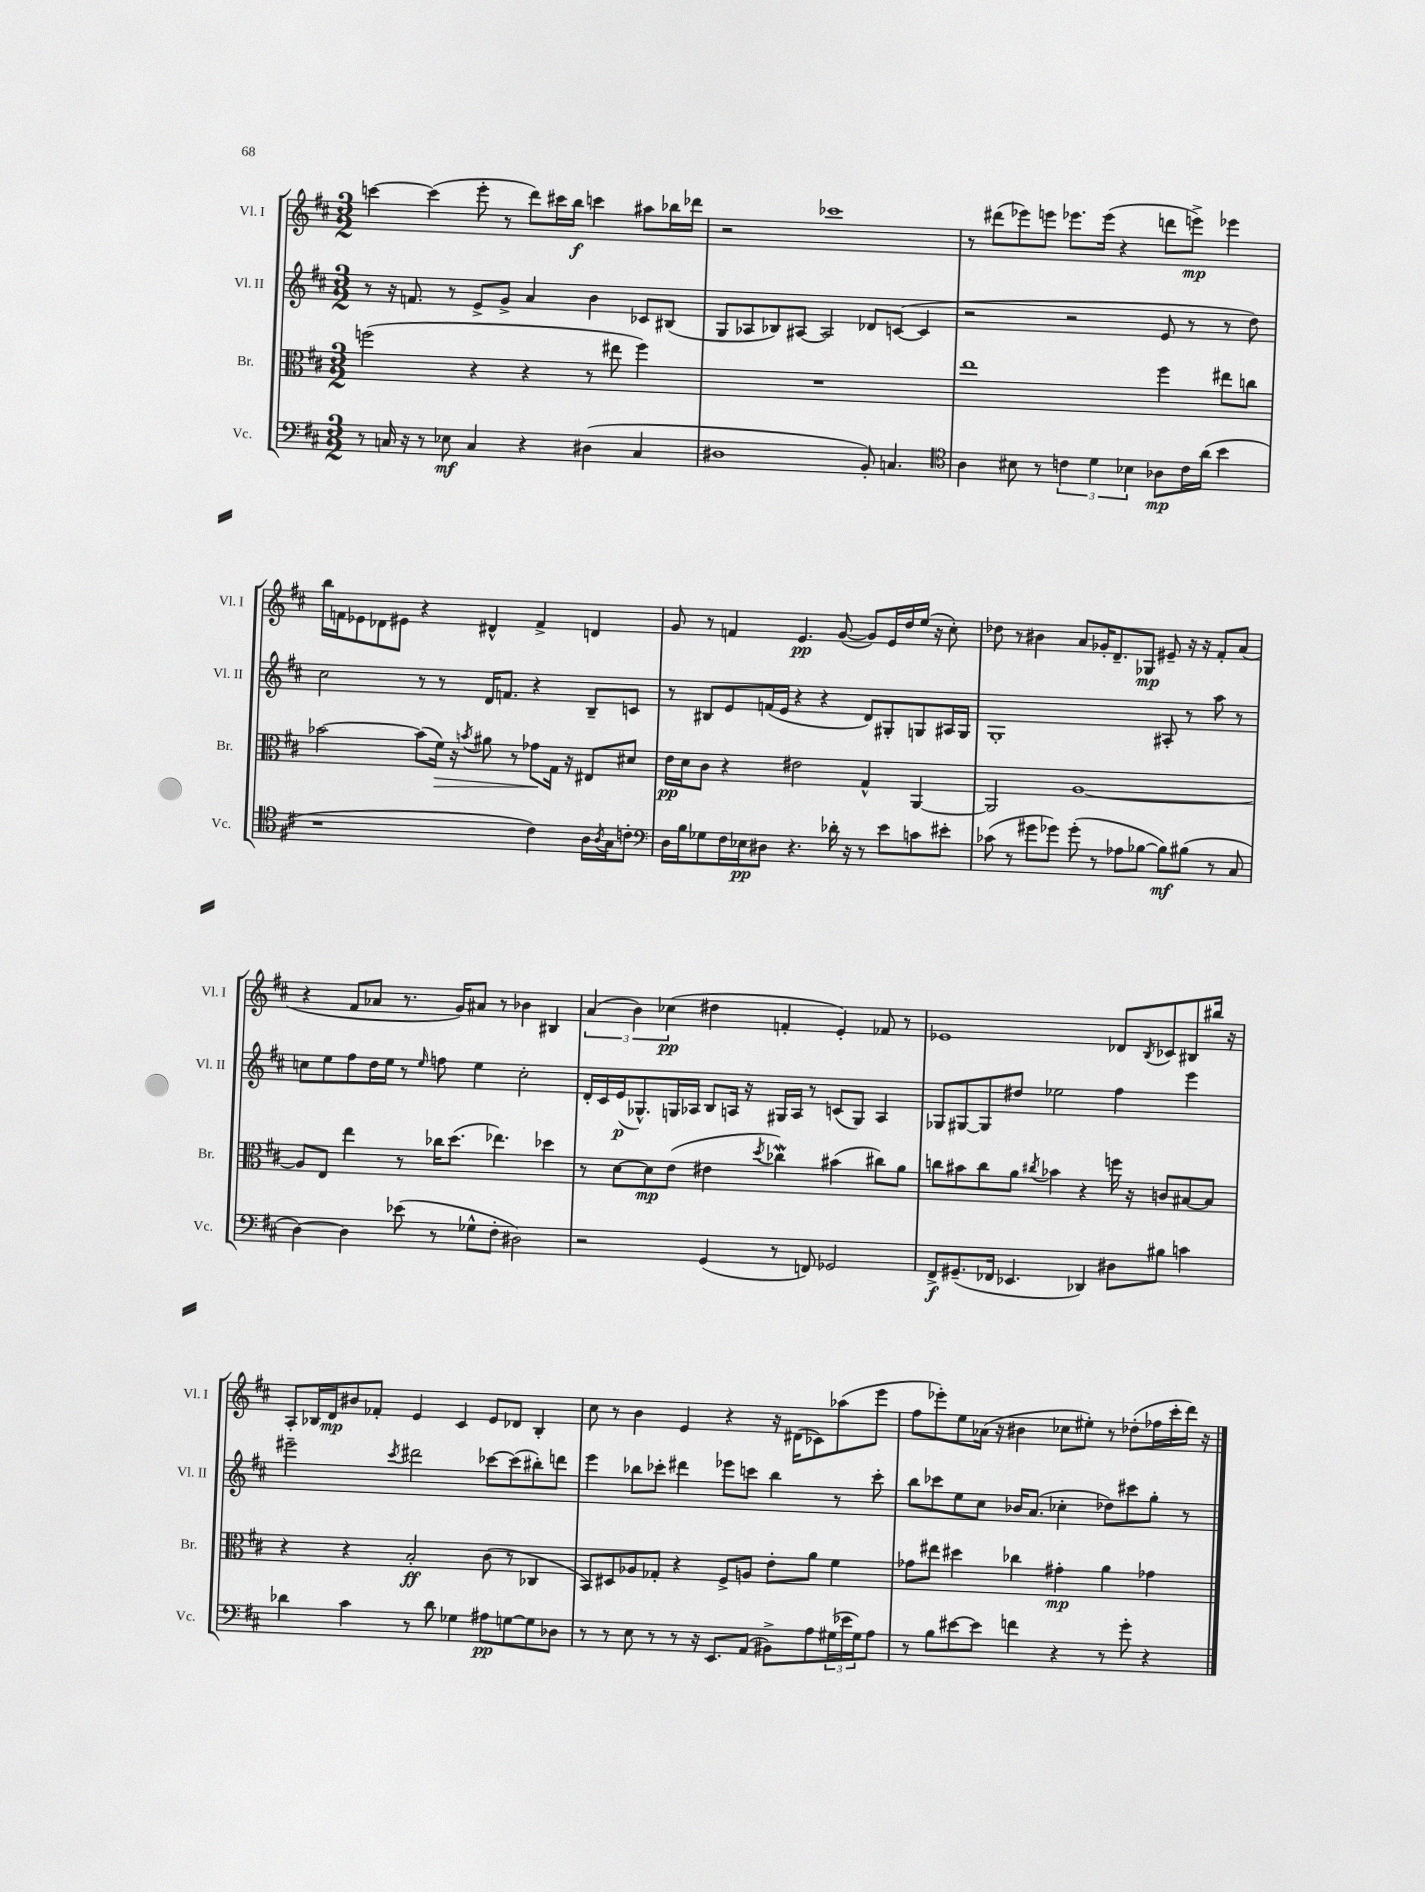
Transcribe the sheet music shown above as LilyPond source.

<<
\new StaffGroup <<
\new Staff = "s0" \with { instrumentName = "Vl. I" shortInstrumentName = "Vl. I" } {
    \clef treble \key d \major \numericTimeSignature \time 3/2
    c'''4~ c'''4( e'''8-. r8 d'''8) cis'''16 b''16\f c'''4 ais''8 bes''16 des'''16 |
    r2 ces'''1 |
    r8 dis'''8( ees'''8) e'''8 ees'''8. ees'''16( r4 d'''8 e'''8->\mp) ees'''4 |
    b''16 f'16 ees'8 des'8 eis'8 r4 dis'4-^ f'4-> d'4 |
    g'8 r8 f'4 e'4.\pp g'8~( g'8) e'16 d''16 e''16( r16 cis''8-.) |
    des''8 r8 bis'4 a'8 ges'16-. d'8.-- ges8\mp eis'8-- r16 r16 fis'8-. a'8( |
    r4 fis'8 aes'8 r8. g'16) ais'8 r8 bes'4 bis4 |
    \tuplet 3/2 { a'4( b'4) ces''4\pp( } dis''4 f'4-. e'4-.) fes'8 r8 |
    ees'1 des'8 \acciaccatura { b8 } ces'8 bis8 bis''16 r16 |
    a8-. bes16 d'16\mp bis'8 fes'8-. e'4 cis'4 e'8 des'8 bes4-. |
    cis''8 r8 b'4 e'4 r4 r16 dis'16( ces'8) aes''8( e'''8 |
    fis''8 ees'''8-.) e''8 aes'16( r16 bis'4 ces''8 eis''8-.) r8 des''8-.( fes''16 cis'''16-. d'''16) r16 \bar "|." |
}
\new Staff = "s1" \with { instrumentName = "Vl. II" shortInstrumentName = "Vl. II" } {
    \clef treble \key d \major \numericTimeSignature \time 3/2
    r8 r16 f'8. r8 e'8-> g'8-> a'4 b'4 ces'8 bis8( |
    g8 aes8 bes8) ais8~ ais2 des'8 c'8~( c'4 |
    r2 r2 e'8 r8 r8 d''8) |
    cis''2 r8 r8 d'16 f'8. r4 b8-- c'8 |
    r8 bis8 e'8 f'16( e'16 r4 r4 d'8) gis8-. g8 ais16 g16 |
    g1-. ais8-. r8 a''8 r8 |
    c''8 e''8 fis''8 d''16 e''16 r8 \grace { e''16 } f''8 e''4 c''2-. |
    d'16-. cis'16 e'16\p( ges8.-^) g16 aes16 b8 a16 r16 gis16 a16 r8 c'8( gis8) a4 |
    ges8 gis8~ gis8 dis''8 ees''2 fis''4 e'''4 |
    eis'''2-- \acciaccatura { cis'''8 } dis'''2 ces'''8~ ces'''8( bis''8-.) d'''8 |
    e'''4 bes''8 ces'''8-. dis'''4 ees'''8 c'''8 bes''4 r8 c'''8-. |
    b''8 ces'''8 e''8 cis''8 bes'16 a'8.( ces''4-. des''8) cis'''8 g''8-. r8 \bar "|." |
}
\new Staff = "s2" \with { instrumentName = "Br." shortInstrumentName = "Br." } {
    \clef alto \key d \major \numericTimeSignature \time 3/2
    f''2( r4 r4 r8 eis''8 f''4) |
    R1. |
    e''1 fis''4 eis''8 c''8 |
    bes'2~ bes'8( fis'16\>) r16 \acciaccatura { b'8 } ais'8 r8 ges'8\! g16 r16 eis8 dis'8 |
    e'16\pp d'16 cis'8 r4 eis'2 g4-^ a,4~ |
    a,2 a1~ |
    a8 e8 e''4 r8 ces''16 d''8.( ees''4.) des''4 |
    r8 d'8~ d'8\mp e'8( eis'4 \acciaccatura { d''8 } ces''4\mordent) bis'4( cis''8) a'8 |
    c''8 bis'8 c''8 a'8 \acciaccatura { cis''8 } bes'4 r4 f''16 r16 c'8 bis8~ bis8 |
    r4 r4 b2-.\ff cis'8( r8 ces4 |
    b,8) dis8 aes8 ges8-. r4 fis8-> a8 e'8-. a'8 fis'4 |
    ges'8 eis''8 dis''4 ces''4 gis'4-.\mp a'4 ges'4 \bar "|." |
}
\new Staff = "s3" \with { instrumentName = "Vc." shortInstrumentName = "Vc." } {
    \clef bass \key d \major \numericTimeSignature \time 3/2
    r8 c16 r16 r8 ees8\mf c4 r4 dis4( c4 |
    dis1 b,8-.) c4. |
    \clef tenor a4 bis8 r8 \tuplet 3/2 { c'4 d'4 bes4 } aes8\mp c'16 a'16( b'4 |
    r1 cis'4) a16 \acciaccatura { a8 } g16 c'8-. |
    \clef bass d16 b16 ges8 fis16 ees16\pp dis8 r4. des'16-. r16 r8 e'8 c'8 eis'8-. |
    ces'8( r8 gis'8 ges'8) ges'8-.( r8 aes8 bes8~ bes8\mf) bis8( r8 cis8 |
    d4~) d4 ees'8( r8 ges8-^ fis8-. dis2) |
    r2 g,4( r8 f,8) ges,2 |
    fis,8->\f gis,8.--( fes,16 ees,4. des,4) dis8 bis8 c'4 |
    des'4 cis'4 r8 des'8 ges4 ais8\pp g8~ g8 des8 |
    r8 r8 e8 r8 r8 r16 e,8. a,8( bis,8->) a8 \tuplet 3/2 { gis16( ees'16 gis16) } a8 |
    r8 b8 eis'8~ eis'8 f'4 r4 r8 g'8-. r4 \bar "|." |
}
>>
>>
\layout { \context { \Score \remove "Bar_number_engraver" } }
